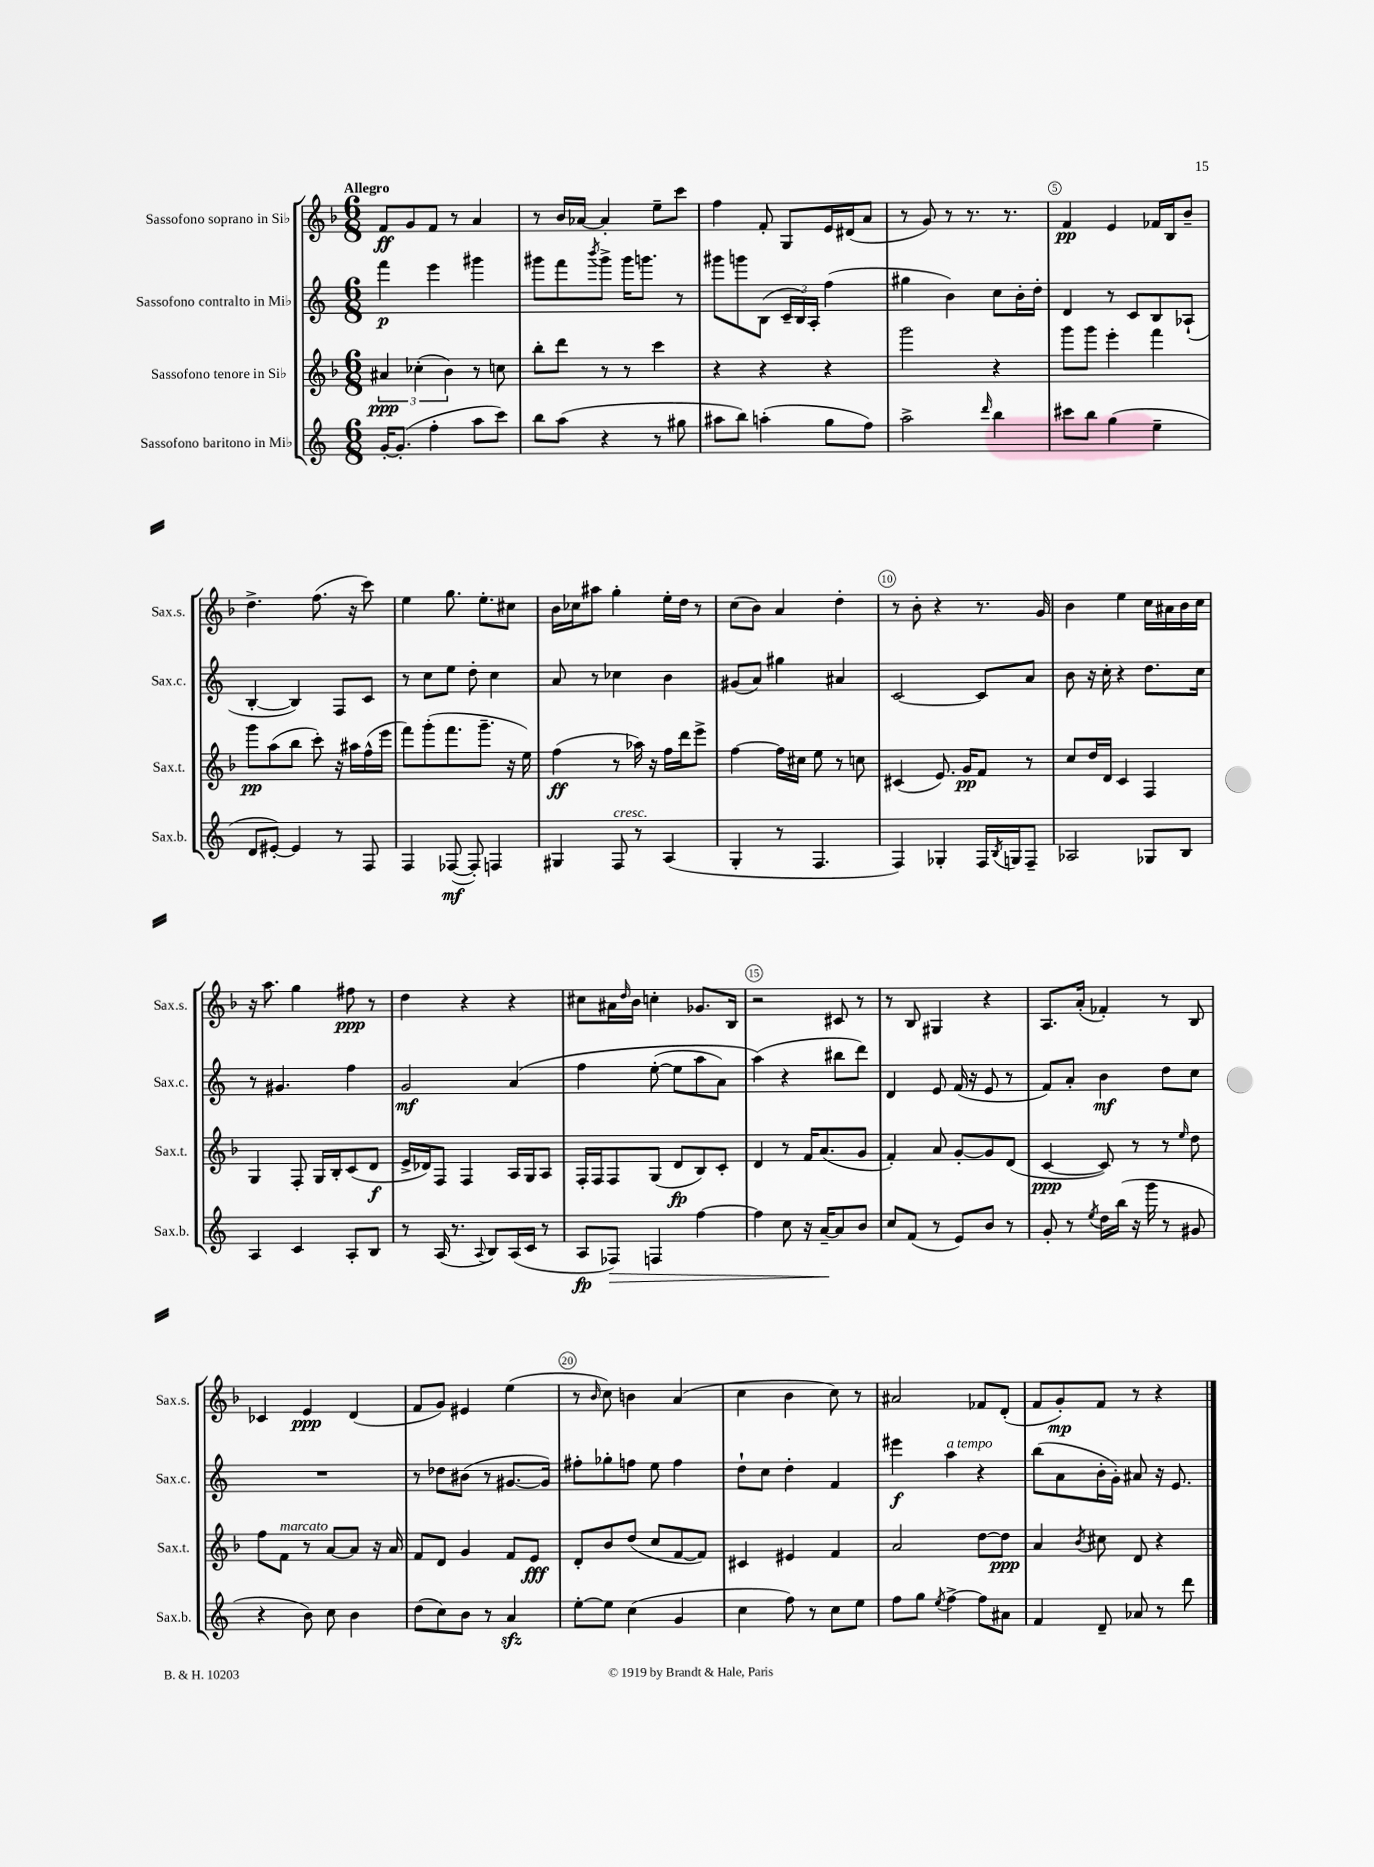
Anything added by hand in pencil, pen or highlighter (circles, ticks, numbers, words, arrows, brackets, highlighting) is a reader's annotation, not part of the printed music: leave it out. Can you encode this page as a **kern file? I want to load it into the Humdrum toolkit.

**kern	**kern	**kern	**kern
*staff4	*staff3	*staff2	*staff1
*clefG2	*clefG2	*clefG2	*clefG2
*k[]	*k[b-]	*k[]	*k[b-]
*M6/8	*M6/8	*M6/8	*M6/8
[16g'/LK	6a#/	4fff\	8f/L
(8.g'/]J	.	.	.
.	.	.	8g/
.	(6cc-'\	.	.
4ff'\	.	4eee\	8f/J
.	6b-\)	.	.
.	.	.	8r
8aa\L	8r	4ggg#\	4a/
8ccc\J)	8cc\	.	.
=	=	=	=
8bb\L	8bb-'\L	8ggg#\L	8r
(8aa\J	8ddd\J	8fff\	16b-/LL
.	.	.	[16a-/JJ
.	.	8qbbb/	.
4r	8r	8ggg#^\J	4a-'/]
.	8r	16ggg#\LK	.
.	.	8.ggg\J	.
8r	4ccc\	.	8ee~\L
8gg#\	.	8r	8ccc\J
=	=	=	=
8aa#\L	4r	8ggg#\L	4ff\
8bb\J)	.	8ggg\	.
(4aa'\	4r	(8B\J	8f'/
.	.	24c~/LL	8G/L
.	.	24B/)	.
.	.	24A'/JJ	.
8gg\L	4r	(4ff\	16e/L
.	.	.	(16d#/J
8ff\J)	.	.	8a/J
=	=	=	=
2aa^\	2ggg\	4gg#\	8r
.	.	.	8g/)
.	.	4b\)	8r
.	.	.	8.r
16qqddd/	.	.	.
4bb\	4r	8cc\L	.
.	.	.	8.r
.	.	16b'\L	.
.	.	16dd'\JJ	.
=	=	=	=
8ccc#\L	8ggg\L	4d/	4f/
8bb\J	8ggg\J	.	.
(4gg\	4eee'\	8r	4e/
.	.	8c/L	.
4ee~\	4fff\	8B/	16f-/LL
.	.	.	16B-/J
.	.	(8A-`/J	8b-~/J
=	=	=	=
8d/L	8ggg\L	[4B'/	4.dd^\
[8e#'/J)	(8aa\	.	.
4e#/]	8bb-\J	4B/])	.
.	8ccc'\)	.	(8.ff\
8r	16r	8F/L	.
.	16aa#\LL	.	16r
8F/	(16ff^^\	8c/J	8ccc\)
.	16eee\JJ	.	.
=	=	=	=
4F/	8fff\L)	8r	4ee\
.	(8ggg'\	8cc\L	.
([8F-/	8.fff\	8ee\J	8.gg\
8F-'/])	.	8dd'\	.
.	8.ggg~\J	.	8.ee'\L
4F/	.	4cc\	.
.	16r	.	8cc#\J
.	16ee\)	.	.
=	=	=	=
4G#/	(4ff\	8a/	16b-\LL
.	.	.	16cc-\J
.	.	8r	8aa#\J
8F/	8r	4cc-\	4gg'\
8r	16aa-\)	.	.
.	16r	.	.
(4A/	16ff\LL	4b\	16ee'\LL
.	16ddd\J	.	16dd\JJ
.	8eee^\J	.	8r
=	=	=	=
4G'/	[4ff\	(8g#/L	(8cc\L
.	.	8a/J)	8b-\J)
8r	16ff\]LL	4gg#\	4a/
.	16cc#\JJ	.	.
4.F/	8ee\	.	.
.	8r	4a#/	4dd'\
.	8cc\	.	.
=	=	=	=
4F/)	(4c#/	[2c/	8r
.	.	.	8b-'\
4G-'/	8.e/)	.	4r
.	16g/LK	.	.
16F/LL	8f/J	8c/]L	8.r
8qB/	.	.	.
16G/J	.	.	.
8F~/J	8r	8a/J	.
.	.	.	16g/
=	=	=	=
2A-/	8cc/L	8b\	4b-\
.	16dd/L	16r	.
.	16d/JJ	16cc'\	.
.	4c/	4r	4ee\
8G-/L	4F/	8.dd\L	16cc\LL
.	.	.	16a#\
8B/J	.	.	16b-\
.	.	16cc\Jk	16cc\JJ
=	=	=	=
4A/	4G/	8r	16r
.	.	.	8.aa\
.	.	4.g#/	.
4c/	8F'/	.	4gg\
.	16G/LL	.	.
.	16B-'/J	.	.
8A'/L	(8c/	4ff\	8ff#\
8B/J	8d/J	.	8r
=	=	=	=
8r	16e^/LL	2g/	4dd\
.	16d-/J)	.	.
(16A/	8F/J	.	.
8.r	.	.	.
.	4F/	.	4r
8qqA/	.	.	.
8B/L)	.	.	.
(16A/L	16A/LL	&(4a/	4r
16c/JJ	16G/J	.	.
8r	8A/J	.	.
=	=	=	=
8A/L	16F'/LL	4ff\	8cc#\L
.	16F/J	.	.
8F-/J)	8F/	.	16a#\L
.	.	.	16qqdd/
.	.	.	16b-\JJ
4F/	(8G/J	([8ee'\	4cc'\
.	8d/L	8ee\]L	.
[4ff\	8B-/)	8aa\	8.g-/L
.	8c'/J	8a\J)	.
.	.	.	16B-/Jk
=	=	=	=
4ff\]	4d/	(4aa\&)	2r
8cc\	8r	4r	.
16r	16f/LK	.	.
[16a~/LK	(8.a/	.	.
8a/]	.	8bb#\L	8c#/
8b/J	8g/J	8ddd\J)	8r
=	=	=	=
8cc/L	4f'/)	4d/	8r
(8f/J	.	.	8B-/
8r	8a/	8e/	4G#/
8e/L)	[8g'/L	(16f/	.
.	.	16r	.
8b/J	8g/]	8e/	4r
8r	(8d/J	8r	.
=	=	=	=
8g'/	[4c/	8f/L)	8.A/L
8r	.	8a'/J	.
.	.	.	(16a'/Jk
8qee/	.	.	.
16dd\LL	8c/])	4b\	4f-'/)
(16bb\JJ	.	.	.
16r	8r	.	.
16ggg\	.	.	.
8r	8r	8dd\L	8r
.	16qqee/	.	.
8g#/	8dd\	8cc\J	8B-/
=	=	=	=
4r	8ff\L	2.r	4c-/
.	8f\J	.	.
8b\)	8r	.	4e/
8cc\	[8a/L	.	.
4b\	8a/]J	.	(4d/
.	16r	.	.
.	16a/	.	.
=	=	=	=
(8dd\L	8f/L	8r	8f/L
8cc\)	8d/J	8dd-\L	8g/J)
8b\J	4g/	(8b#\J	4e#/
8r	.	8r	.
4a/	8f/L	[8.g#/L	(4ee\
.	8e/J	.	.
.	.	16g#/]Jk)	.
=	=	=	=
[8ee'\L	8d'/L	8ff#'\L	8r
.	.	.	16qqb-/
8ee\]J	8b-/	8gg-'\	8cc\)
(4cc\	(8dd/J	8ff\J	4b\
.	8cc/L	8ee\	.
4g/	[8f/	4ff\	(4a/
.	8f/]J)	.	.
=	=	=	=
4cc\	4c#/	8dd`\L	4cc\
.	.	8cc\J	.
8ff\)	4e#/	4dd'\	4b-\
8r	.	.	.
8cc\L	4f/	4f/	8cc\)
8ee\J	.	.	8r
=	=	=	=
8ff\L	2a/	4eee#\	2a#/
8gg\J	.	.	.
8qee/	.	.	.
[4ff^\	.	4aa\	.
8ff\]L	[8dd\L	4r	8f-/L
8a#\J	8dd\]J	.	(8d'/J
=	=	=	=
4f/	4a/	(8bb\L	8f/L
.	.	8a\	8g'/)
.	8qb-/	.	.
8d~/	8cc#\	16b'\L	8f/J
.	.	16g'\JJ)	.
8a-/	8d/	8a#/	8r
8r	4r	16r	4r
.	.	8.e/	.
8ddd\	.	.	.
==	==	==	==
*-	*-	*-	*-
